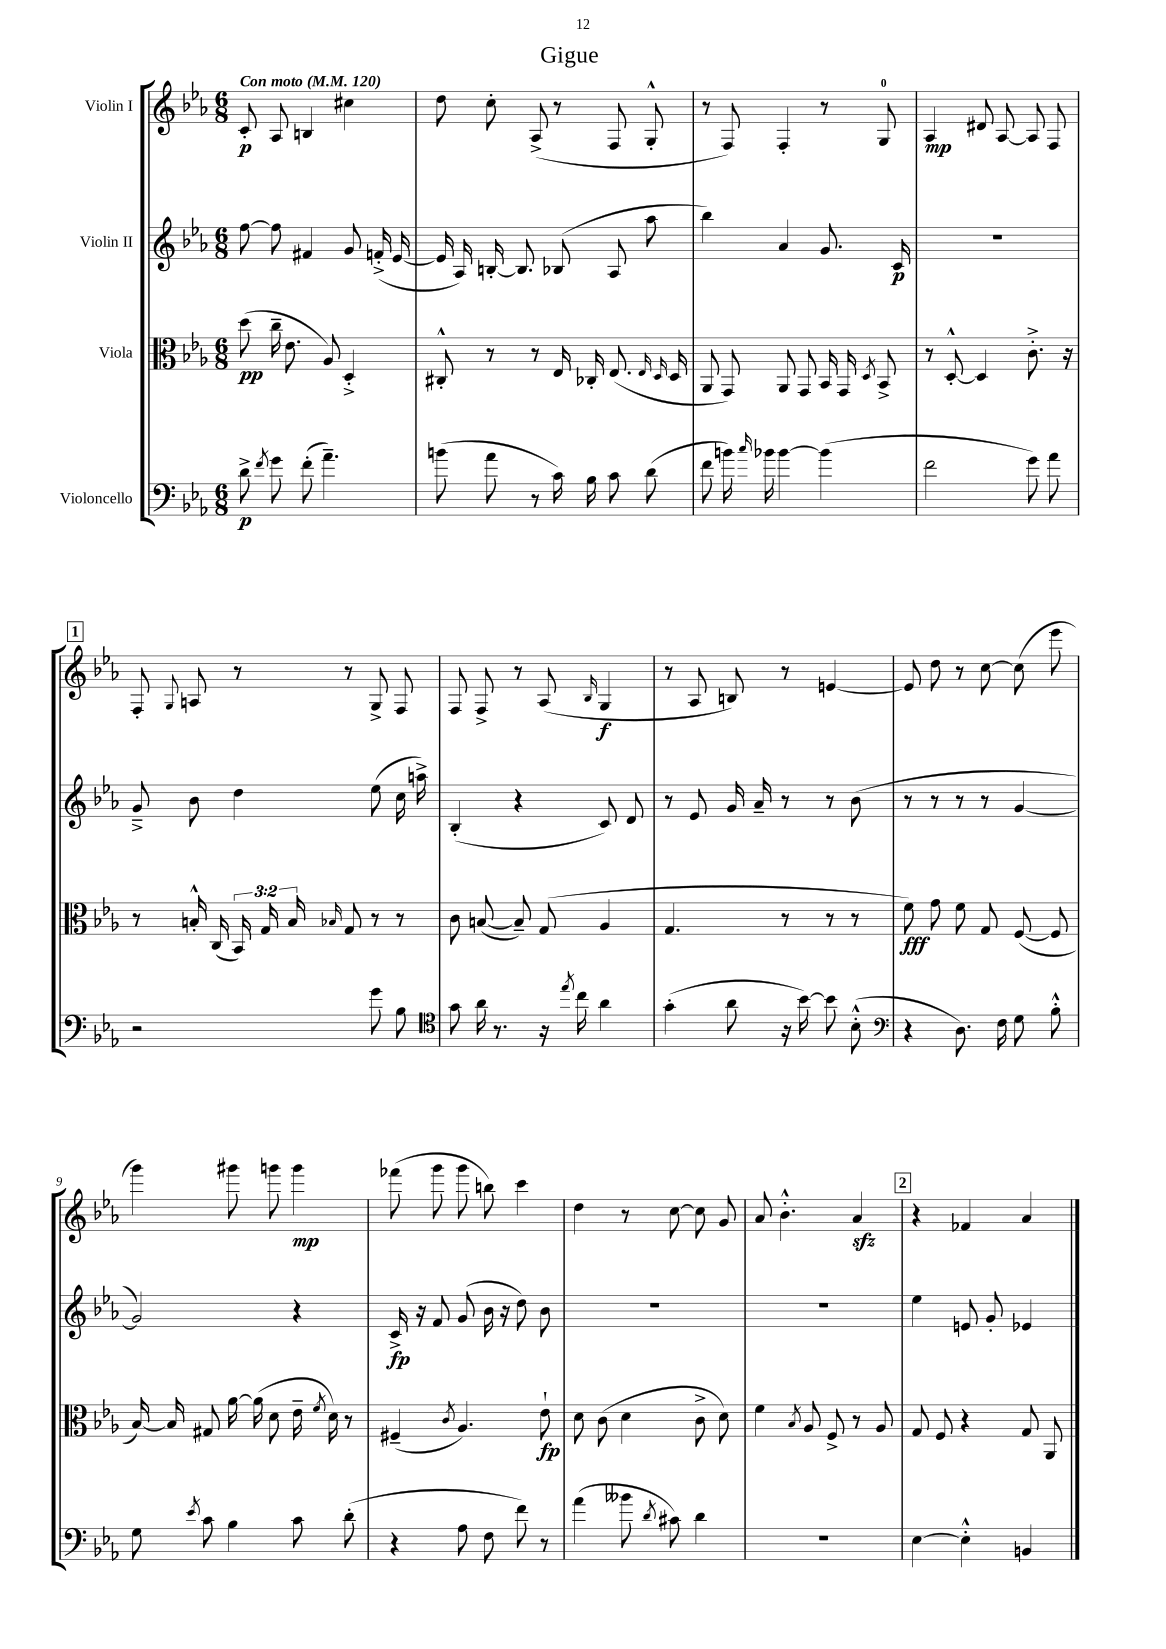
\header { title = "Gigue" }
<<
\new StaffGroup <<
\new Staff = "s0" \with { instrumentName = "Violin I" } {
    \clef treble \key ees \major \numericTimeSignature \time 6/8 \tempo "Con moto" 4 = 120
    \autoBeamOff c'8-.\p aes8 b4 cis''4 |
    d''8 c''8-. aes8->( r8 f8 g8-.-^ |
    r8 f8) f4-. r8 g8-0 |
    aes4\mp dis'8 aes8~ aes8 f8 |
    \mark \markup { \box "1" } f8-. \appoggiatura { g8 } a8 r8 r8 g8-> f8 |
    f8 f8-> r8 aes8( \grace { bes16 } g4\f |
    r8 aes8 b8) r8 e'4~ |
    e'8 d''8 r8 c''8~ c''8( ees'''8 |
    g'''4) gis'''8 g'''8 g'''4\mp |
    fes'''8( g'''8 g'''8 b''8) c'''4 |
    d''4 r8 c''8~ c''8 g'8 |
    aes'8 bes'4.-.-^ aes'4\sfz |
    \mark \markup { \box "2" } r4 fes'4 aes'4 \bar "|." |
}
\new Staff = "s1" \with { instrumentName = "Violin II" } {
    \clef treble \key ees \major \numericTimeSignature \time 6/8
    \autoBeamOff f''8~ f''8 fis'4 g'8 f'16-.->( ees'16~ |
    ees'16 aes16) b16~-. b8. bes8( aes8 aes''8 |
    bes''4) aes'4 g'8. c'16\p |
    R2. |
    \mark \markup { \box "1" } g'8---> bes'8 d''4 ees''8( c''16 a''16->) |
    bes4-.( r4 c'8) d'8 |
    r8 ees'8 g'16 aes'16-- r8 r8 bes'8( |
    r8 r8 r8 r8 g'4~ |
    g'2) r4 |
    c'16->\fp r16 f'8 g'8( bes'16 r16 d''8) bes'8 |
    R2. |
    R2. |
    \mark \markup { \box "2" } ees''4 e'8 g'8-. ees'4 \bar "|." |
}
\new Staff = "s2" \with { instrumentName = "Viola" } {
    \clef alto \key ees \major \numericTimeSignature \time 6/8 \override Staff.TupletNumber.text = #tuplet-number::calc-fraction-text
    \autoBeamOff d''8\pp( c''16-- ees'8. aes8) d4-.-> |
    cis8-.-^ r8 r8 ees16 ces16-. ees8.( \grace { ees16 d16 } d16 |
    aes,8 g,8) aes,8 g,8 bes,16 g,16 \acciaccatura { d8 } bes,8-> |
    r8 d8~-.-^ d4 c'8.-.-> r16 |
    \mark \markup { \box "1" } r8 b16-.-^ c16( \tuplet 3/2 { bes,16) g16 b16 } \grace { bes16 } g8 r8 r8 |
    c'8 b8~( b8--) g8( aes4 |
    g4. r8 r8 r8 |
    f'8\fff) g'8 f'8 g8 f8~( f8 |
    bes16~) bes16 gis8 aes'16~ aes'16( d'8 ees'16-- \acciaccatura { f'8 } d'16) r8 |
    fis4--( \acciaccatura { c'8 } aes4.) ees'8-!\fp |
    d'8 c'8( d'4 c'8-> d'8) |
    f'4 \acciaccatura { bes8 } aes8 f8-> r8 aes8 |
    \mark \markup { \box "2" } g8 f8 r4 g8 aes,8 \bar "|." |
}
\new Staff = "s3" \with { instrumentName = "Violoncello" } {
    \clef bass \key ees \major \numericTimeSignature \time 6/8
    \autoBeamOff d'8->\p \acciaccatura { f'8 } g'8 f'8-.( aes'4.--) |
    b'8( aes'8 r8 c'16) bes16 c'8 d'8( |
    f'8 b'16) \grace { c''16 } bes'16 bes'4~ bes'4( |
    f'2 g'8) aes'8 |
    \mark \markup { \box "1" } r2 g'8 bes8 |
    \clef tenor g'8 aes'16 r8. r16 \acciaccatura { ees''8 } c''16 aes'4 |
    g'4-.( aes'8 r16 bes'16~) bes'8 bes8-.-^( |
    \clef bass r4 d8.) f16 g8 bes8-.-^ |
    g8 \acciaccatura { ees'8 } c'8 bes4 c'8 d'8-.( |
    r4 aes8 f8 f'8) r8 |
    aes'4( beses'8 \acciaccatura { d'8 } cis'8) d'4 |
    R2. |
    \mark \markup { \box "2" } ees4~ ees4-.-^ b,4 \bar "|." |
}
>>
>>
